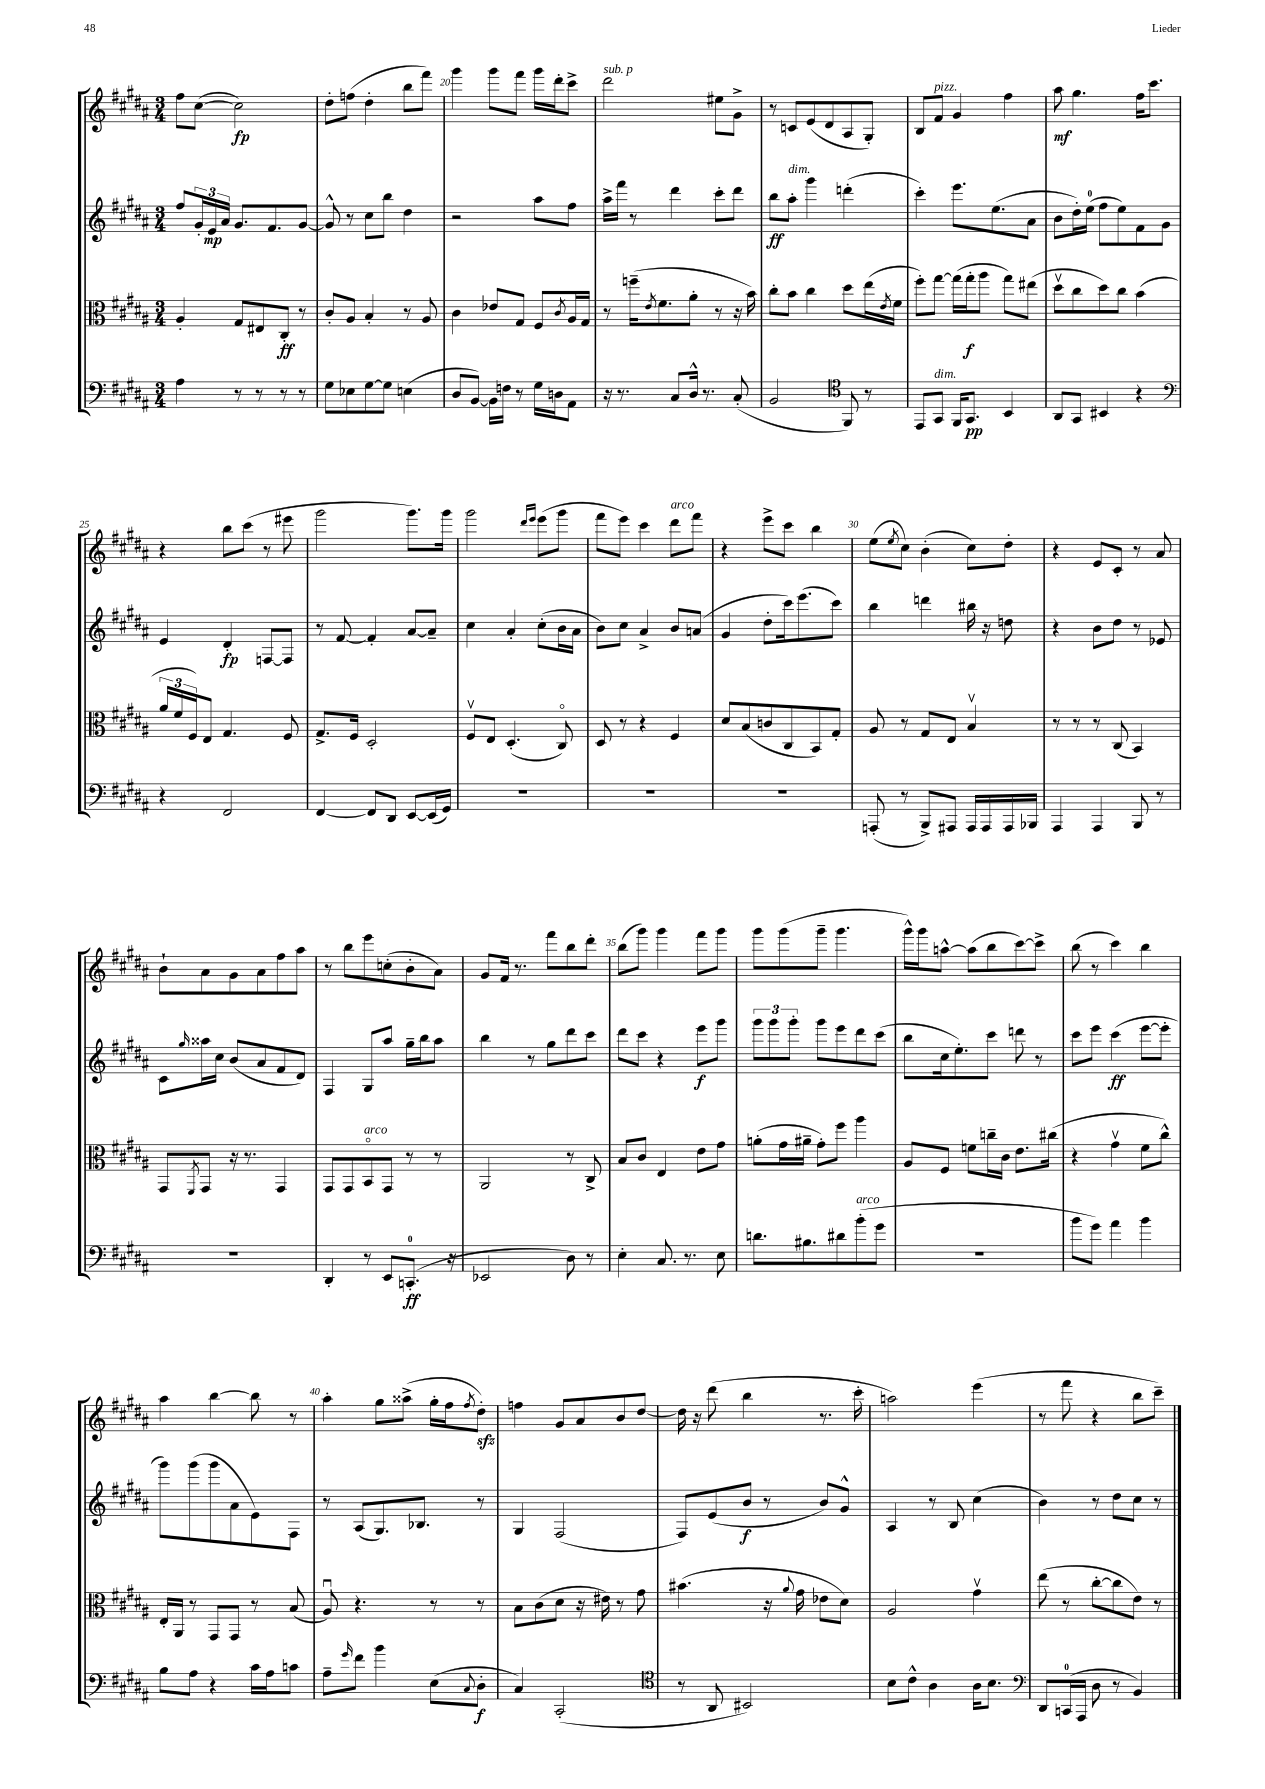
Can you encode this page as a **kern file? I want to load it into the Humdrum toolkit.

**kern	**dynam	**kern	**dynam	**kern	**dynam	**kern	**dynam
*part4	*part4	*part3	*part3	*part2	*part2	*part1	*part1
*staff4	*staff4	*staff3	*staff3	*staff2	*staff2	*staff1	*staff1
*clefF4	*	*clefC3	*	*clefG2	*	*clefG2	*
*k[f#c#g#d#a#]	*	*k[f#c#g#d#a#]	*	*k[f#c#g#d#a#]	*	*k[f#c#g#d#a#]	*
*M3/4	*	*M3/4	*	*M3/4	*	*M3/4	*
=18	=18	=18	=18	=18	=18	=18	=18
4A#\	.	4A#'/	.	8ff#/L	.	8ff#\L	.
.	.	.	.	24g#'/L	.	([8cc#\J	.
.	.	.	.	24e/	mp	.	.
.	.	.	.	24a#/JJ	.	.	.
8r	.	8G#/L	.	8.g#/L	.	2cc#\])	fp
8r	.	8E#X/	.	.	.	.	.
.	.	.	.	8.f#/	.	.	.
8r	.	8C#'/J	ff	.	.	.	.
8r	.	8r	.	[8g#/J	.	.	.
=19	=19	=19	=19	=19	=19	=19	=19
8G#\L	.	8c#'/L	.	8g#^^/]	.	8dd#'\L	.
8E-X\	.	8A#/J	.	8r	.	(8ffn\J	.
[8G#\	.	4B'/	.	8cc#\L	.	4dd#'\	.
8G#\J]	.	.	.	8bb\J	.	.	.
(4En\	.	8r	.	4dd#\	.	8bb\L	.
.	.	8A#/	.	.	.	8fff#\J)	.
=20	=20	=20	=20	=20	=20	=20	=20
8D#/L	.	4c#\	.	2r	.	4ggg#\	.
[8BB/J)	.	.	.	.	.	.	.
16BB\LL]	.	8e-X/L	.	.	.	8ggg#\L	.
16Fn\JJ	.	.	.	.	.	.	.
8r	.	8G#/J	.	.	.	8fff#\J	.
16G#\LL	.	8F#/L	.	8aa#\L	.	16ggg#\LL	.
16Dn\J	.	.	.	.	.	16ddd#'\J	.
.	.	8qc#/	.	.	.	.	.
8AA#\J	.	16A#/L	.	8ff#\J	.	8ccc#^\J	.
.	.	16G#/JJ	.	.	.	.	.
=21	=21	=21	=21	=21	=21	=21	=21
!	!	!	!	!	!	!LO:TX:a:i:t=sub. p	!
16r	.	8r	.	16aa#^\LL	.	2ddd#\	.
8.r	.	.	.	16fff#\JJ	.	.	.
.	.	(16ffn~\KL	.	8r	.	.	.
.	.	8qe/	.	.	.	.	.
.	.	8.f#\	.	.	.	.	.
8C#/L	.	.	.	4ddd#\	.	.	.
16D#^^/Jk	.	8a#'\J	.	.	.	.	.
8.r	.	.	.	.	.	.	.
.	.	8r	.	8ccc#'\L	.	8ee#X\L	.
(8C#'/	.	16r	.	8ddd#\J	.	8g#^\J	.
.	.	16b\)	.	.	.	.	.
=22	=22	=22	=22	=22	=22	=22	=22
2BB/	.	8cc#'\L	.	8bb\L	ff	8r	.
!	!	!	!	!LO:TX:a:i:t=dim.	!	!	!
.	.	8b\J	.	8aa#'\J	.	8cn/L	.
.	.	4cc#\	.	4ggg#\	.	(8e/	.
.	.	.	.	.	.	8d#/	.
*clefC4	*	*	*	*	*	*	*
8FF#/)	.	8dd#\L	.	(4dddn'\	.	8A#/	.
8r	.	(16ee\L	.	.	.	8G#'/J)	.
.	.	8qe/	.	.	.	.	.
.	.	16f#\JJ	.	.	.	.	.
=23	=23	=23	=23	=23	=23	=23	=23
8EE/L	.	8ff#'\L)	.	4ccc#'\)	.	8B/L	.
!	!	!	!	!	!	!LO:TX:a:i:t=pizz.	!
!LO:TX:a:i:t=dim.	!	!	!	!	!	!	!
8GG#/J	.	[8gg#\J	.	.	.	8f#/J	.
16FF#/KL	.	(16gg#\LL]	.	8.eee\L	.	4g#/	.
8.GG#/J	pp	16gg#'\J	f	.	.	.	.
.	.	8aa#\J	.	.	.	.	.
.	.	.	.	(8.ee\	.	.	.
4BB/	.	8gg#\L)	.	.	.	4ff#\	.
.	.	(8ee#X\J	.	8a#\J	.	.	.
=24	=24	=24	=24	=24	=24	=24	=24
8AA#/L	.	8dd#v\L	.	8b\L	.	8aa#\	mf
8GG#/J	.	8cc#\	.	16dd#'\L)	.	4.gg#\	.
.	.	.	.	(16ee\JJ	.	.	.
4BB#X/	.	8dd#\)	.	8ff#\L	.	.	.
.	.	8cc#\J	.	8ee\)	.	.	.
4r	.	(4b\	.	8f#\	.	16ff#\KL	.
.	.	.	.	.	.	8.ccc#\J	.
.	.	.	.	8g#\J	.	.	.
!!LO:LB:g=z
=25	=25	=25	=25	=25	=25	=25	=25
*clefF4	*	*	*	*	*	*	*
4r	.	24a#/LL	.	4e/	.	4r	.
.	.	24f#/	.	.	.	.	.
.	.	24F#/J)	.	.	.	.	.
.	.	8E/J	.	.	.	.	.
2FF#/	.	4.G#/	.	4d#'/	fp	8bb\L	.
.	.	.	.	.	.	(8ccc#\J	.
.	.	.	.	[8Fn/L	.	8r	.
.	.	8F#/	.	8F/J]	.	8eee#X\	.
=26	=26	=26	=26	=26	=26	=26	=26
[4FF#/	.	8.G#^/L	.	8r	.	2ggg#\	.
.	.	.	.	[8f#/	.	.	.
.	.	16F#/Jk	.	.	.	.	.
8FF#/L]	.	2D#'/	.	4f#'/]	.	.	.
8DD#/J	.	.	.	.	.	.	.
[8EE/L	.	.	.	[8a#/L	.	8.ggg#\L)	.
(16EE/L]	.	.	.	8a#~/J]	.	.	.
16GG#/JJ)	.	.	.	.	.	16ggg#\Jk	.
=27	=27	=27	=27	=27	=27	=27	=27
2.r	.	8F#v/L	.	4cc#\	.	2ggg#\	.
.	.	8E/J	.	.	.	.	.
.	.	(4.D#'/	.	4a#'/	.	.	.
.	.	.	.	.	.	16qqddd#/LL	.
.	.	.	.	.	.	16qqeee/JJ	.
.	.	.	.	(8cc#'\L	.	(8eee\L	.
.	.	8C#/)	.	16b\L	.	8ggg#\J	.
.	.	.	.	16a#\JJ	.	.	.
=28	=28	=28	=28	=28	=28	=28	=28
2.r	.	8D#/	.	8b\L)	.	8fff#\L	.
.	.	8r	.	8cc#\J	.	8eee\J)	.
.	.	4r	.	4a#^/	.	4ccc#\	.
!	!	!	!	!	!	!LO:TX:a:i:t=arco	!
.	.	4F#/	.	8b/L	.	8ddd#\L	.
.	.	.	.	(8an/J	.	8fff#\J	.
=29	=29	=29	=29	=29	=29	=29	=29
2.r	.	8d#/L	.	4g#/	.	4r	.
.	.	(8B/	.	.	.	.	.
.	.	8cn/	.	8dd#'\L	.	8eee^\L	.
.	.	8C#/	.	16ccc#\k)	.	8ccc#\J	.
.	.	.	.	(8.eee\	.	.	.
.	.	8BB/)	.	.	.	4bb\	.
.	.	8G#'/J	.	8ccc#\J)	.	.	.
=30	=30	=30	=30	=30	=30	=30	=30
(8AAAn'/	.	8A#/	.	4bb\	.	(8ee\L	.
.	.	.	.	.	.	8qee/	.
8r	.	8r	.	.	.	8cc#\J)	.
8BBB^/L)	.	8G#/L	.	4dddn\	.	(4b'\	.
8AAA#X/J	.	8E/J	.	.	.	.	.
16AAA#/LL	.	4Bv/	.	16bb#X\	.	8cc#\L)	.
16AAA#/	.	.	.	16r	.	.	.
16AAA#/	.	.	.	8ddn\	.	8dd#'\J	.
16BBB-X/JJ	.	.	.	.	.	.	.
=31	=31	=31	=31	=31	=31	=31	=31
4AAA#/	.	8r	.	4r	.	4r	.
.	.	8r	.	.	.	.	.
4AAA#/	.	8r	.	8b\L	.	8e/L	.
.	.	(8C#/	.	8dd#\J	.	8c#'/J	.
8BBB/	.	4BB/)	.	8r	.	8r	.
8r	.	.	.	8e-X/	.	8a#/	.
!!LO:LB:g=z
=32	=32	=32	=32	=32	=32	=32	=32
2.r	.	8GG#/L	.	8c#\L	.	8b`\L	.
.	.	8qFF#/	.	16qqgg#/	.	.	.
.	.	8GG#/J	.	16aa##X\L	.	8a#\	.
.	.	.	.	16cc#\JJ	.	.	.
.	.	16r	.	(8b/L	.	8g#\	.
.	.	8.r	.	.	.	.	.
.	.	.	.	8a#/	.	8a#\	.
.	.	4GG#/	.	8f#/	.	8ff#\	.
.	.	.	.	8d#/J)	.	8aa#\J	.
=33	=33	=33	=33	=33	=33	=33	=33
4DD#'/	.	8GG#/L	.	4F#/	.	8r	.
.	.	8GG#/	.	.	.	8bb\L	.
!	!	!LO:TX:a:i:t=arco	!	!	!	!	!
8r	.	8BB/	.	8G#/L	.	8eee\	.
8EE/L	.	8GG#/J	.	8aa#/J	.	(8ccn'\	.
(8.CCn'/J	ff	8r	.	16gg#~\LL	.	8b'\	.
.	.	.	.	16bb\J	.	.	.
.	.	8r	.	8aa#\J	.	8a#\J)	.
16r	.	.	.	.	.	.	.
=34	=34	=34	=34	=34	=34	=34	=34
2EE-X/	.	2AA#/	.	4bb\	.	8g#/L	.
.	.	.	.	.	.	16f#/Jk	.
.	.	.	.	.	.	8.r	.
.	.	.	.	8r	.	.	.
.	.	.	.	8gg#\L	.	8fff#\L	.
8D#\)	.	8r	.	8ddd#\	.	8bb\	.
8r	.	8C#^/	.	8ccc#\J	.	8ddd#'\J	.
=35	=35	=35	=35	=35	=35	=35	=35
4E'\	.	8B/L	.	8ddd#\L	.	(8bb\L	.
.	.	8c#/J	.	8ccc#\J	.	8ggg#\J)	.
8.C#/	.	4E/	.	4r	.	4ggg#\	.
8.r	.	.	.	.	.	.	.
.	.	8e\L	.	8eee\L	f	8fff#\L	.
8E\	.	8g#\J	.	8ggg#\J	.	8ggg#\J	.
=36	=36	=36	=36	=36	=36	=36	=36
8.dn\L	.	(8an'\L	.	12ggg#\L	.	8ggg#\L	.
.	.	.	.	12ggg#\	.	.	.
.	.	16g#\L	.	.	.	(8ggg#\	.
.	.	.	.	12ggg#'\J	.	.	.
8.B#X\	.	16a#X~\JJ	.	.	.	.	.
.	.	8g#'\L)	.	8ggg#\L	.	8ggg#~\J	.
8d#X\	.	8ff#\J	.	8eee\	.	4.ggg#\	.
!LO:TX:a:i:t=arco	!	!	!	!	!	!	!
(8b'\	.	4aa#\	.	8ddd#\	.	.	.
8g#\J	.	.	.	(8ccc#\J	.	.	.
=37	=37	=37	=37	=37	=37	=37	=37
2.r	.	8A#/L	.	8bb\L	.	16ggg#^^\LL)	.
.	.	.	.	.	.	16ggg#\J	.
.	.	8F#/J	.	16cc#\k	.	[8aan^^\J	.
.	.	.	.	8.ee'\)	.	.	.
.	.	8fn\L	.	.	.	(8aa\L]	.
.	.	16ccn~\L	.	8ccc#\J	.	8bb\	.
.	.	16c#\JJ	.	.	.	.	.
.	.	8.e\L	.	8dddn\	.	[8ccc#\)	.
.	.	.	.	8r	.	8ccc#^\J]	.
.	.	(16cc#X\Jk	.	.	.	.	.
=38	=38	=38	=38	=38	=38	=38	=38
8b\L	.	4r	.	8ccc#\L	.	(8bb\	.
8g#\J)	.	.	.	8eee\J	.	8r	.
4a#\	.	4g#v\	.	(4ccc#\	ff	4ccc#\)	.
4b\	.	8f#\L	.	[8eee\L	.	4bb\	.
.	.	8cc#^^\J)	.	8eee'\J]	.	.	.
!!LO:LB:g=z
=39	=39	=39	=39	=39	=39	=39	=39
8B\L	.	16E'/LL	.	8ggg#\L)	.	4aa#\	.
.	.	16AA#/JJ	.	.	.	.	.
8A#\J	.	8r	.	(8ggg#\	.	.	.
4r	.	8GG#/L	.	8ggg#\	.	[4bb\	.
.	.	8GG#/J	.	8a#\	.	.	.
16c#\LL	.	8r	.	8e\)	.	8bb\]	.
16A#\J	.	.	.	.	.	.	.
8cn\J	.	(8B/	.	8F#\J	.	8r	.
=40	=40	=40	=40	=40	=40	=40	=40
8A#~\L	.	8A#u/)	.	8r	.	4aa#'\	.
16qqg#/	.	.	.	.	.	.	.
8f#\J	.	4.r	.	(8A#/L	.	.	.
4b\	.	.	.	8.G#/)	.	8gg#\L	.
.	.	.	.	.	.	(8aa##X^\J	.
.	.	.	.	8.B-X/J	.	.	.
(8E\L	.	8r	.	.	.	16gg#'\LL	.
.	.	.	.	.	.	16ff#\J	.
8qqC#/	.	.	.	.	.	8qff#/	.
8D#'\J	f	8r	.	8r	.	8dd#zz'\J)	.
=41	=41	=41	=41	=41	=41	=41	=41
4C#/)	.	8B\L	.	4G#/	.	4ffn\	.
.	.	(8c#\	.	.	.	.	.
(2CC#'/	.	8d#\J	.	(2F#/	.	8g#/L	.
.	.	16r	.	.	.	8a#/	.
.	.	16e#X\)	.	.	.	.	.
.	.	8r	.	.	.	8b/	.
.	.	8g#\	.	.	.	[8dd#/J	.
=42	=42	=42	=42	=42	=42	=42	=42
*clefC4	*	*	*	*	*	*	*
8r	.	(4.b#X\	.	8F#/L)	.	16dd#\]	.
.	.	.	.	.	.	16r	.
8AA#/	.	.	.	(8e/	.	(8ddd#\	.
2BB#X/)	.	.	.	8b/J	f	4bb\	.
.	.	16r	.	8r	.	.	.
.	.	8qqa#/	.	.	.	.	.
.	.	16g#\	.	.	.	.	.
.	.	8e-X\L	.	8b/L)	.	8.r	.
.	.	8d#\J)	.	8g#^^/J	.	.	.
.	.	.	.	.	.	16ccc#'\	.
=43	=43	=43	=43	=43	=43	=43	=43
8B\L	.	2A#/	.	4A#/	.	2aan\)	.
8c#^^\J	.	.	.	.	.	.	.
4A#\	.	.	.	8r	.	.	.
.	.	.	.	8B/	.	.	.
16A#\KL	.	4g#v\	.	(4cc#\	.	(4eee\	.
8.B\J	.	.	.	.	.	.	.
=44	=44	=44	=44	=44	=44	=44	=44
*clefF4	*	*	*	*	*	*	*
8DD#/L	.	(8ee\	.	4b\)	.	8r	.
(16CCn/L	.	8r	.	.	.	8fff#\	.
16AAA#/JJ	.	.	.	.	.	.	.
8D#\	.	[8cc#'\L	.	8r	.	4r	.
8r	.	8cc#\]	.	8dd#\L	.	.	.
4BB/)	.	8e\J)	.	8cc#\J	.	8bb\L	.
.	.	8r	.	8r	.	8ccc#~\J)	.
==	==	==	==	==	==	==	==
*-	*-	*-	*-	*-	*-	*-	*-
